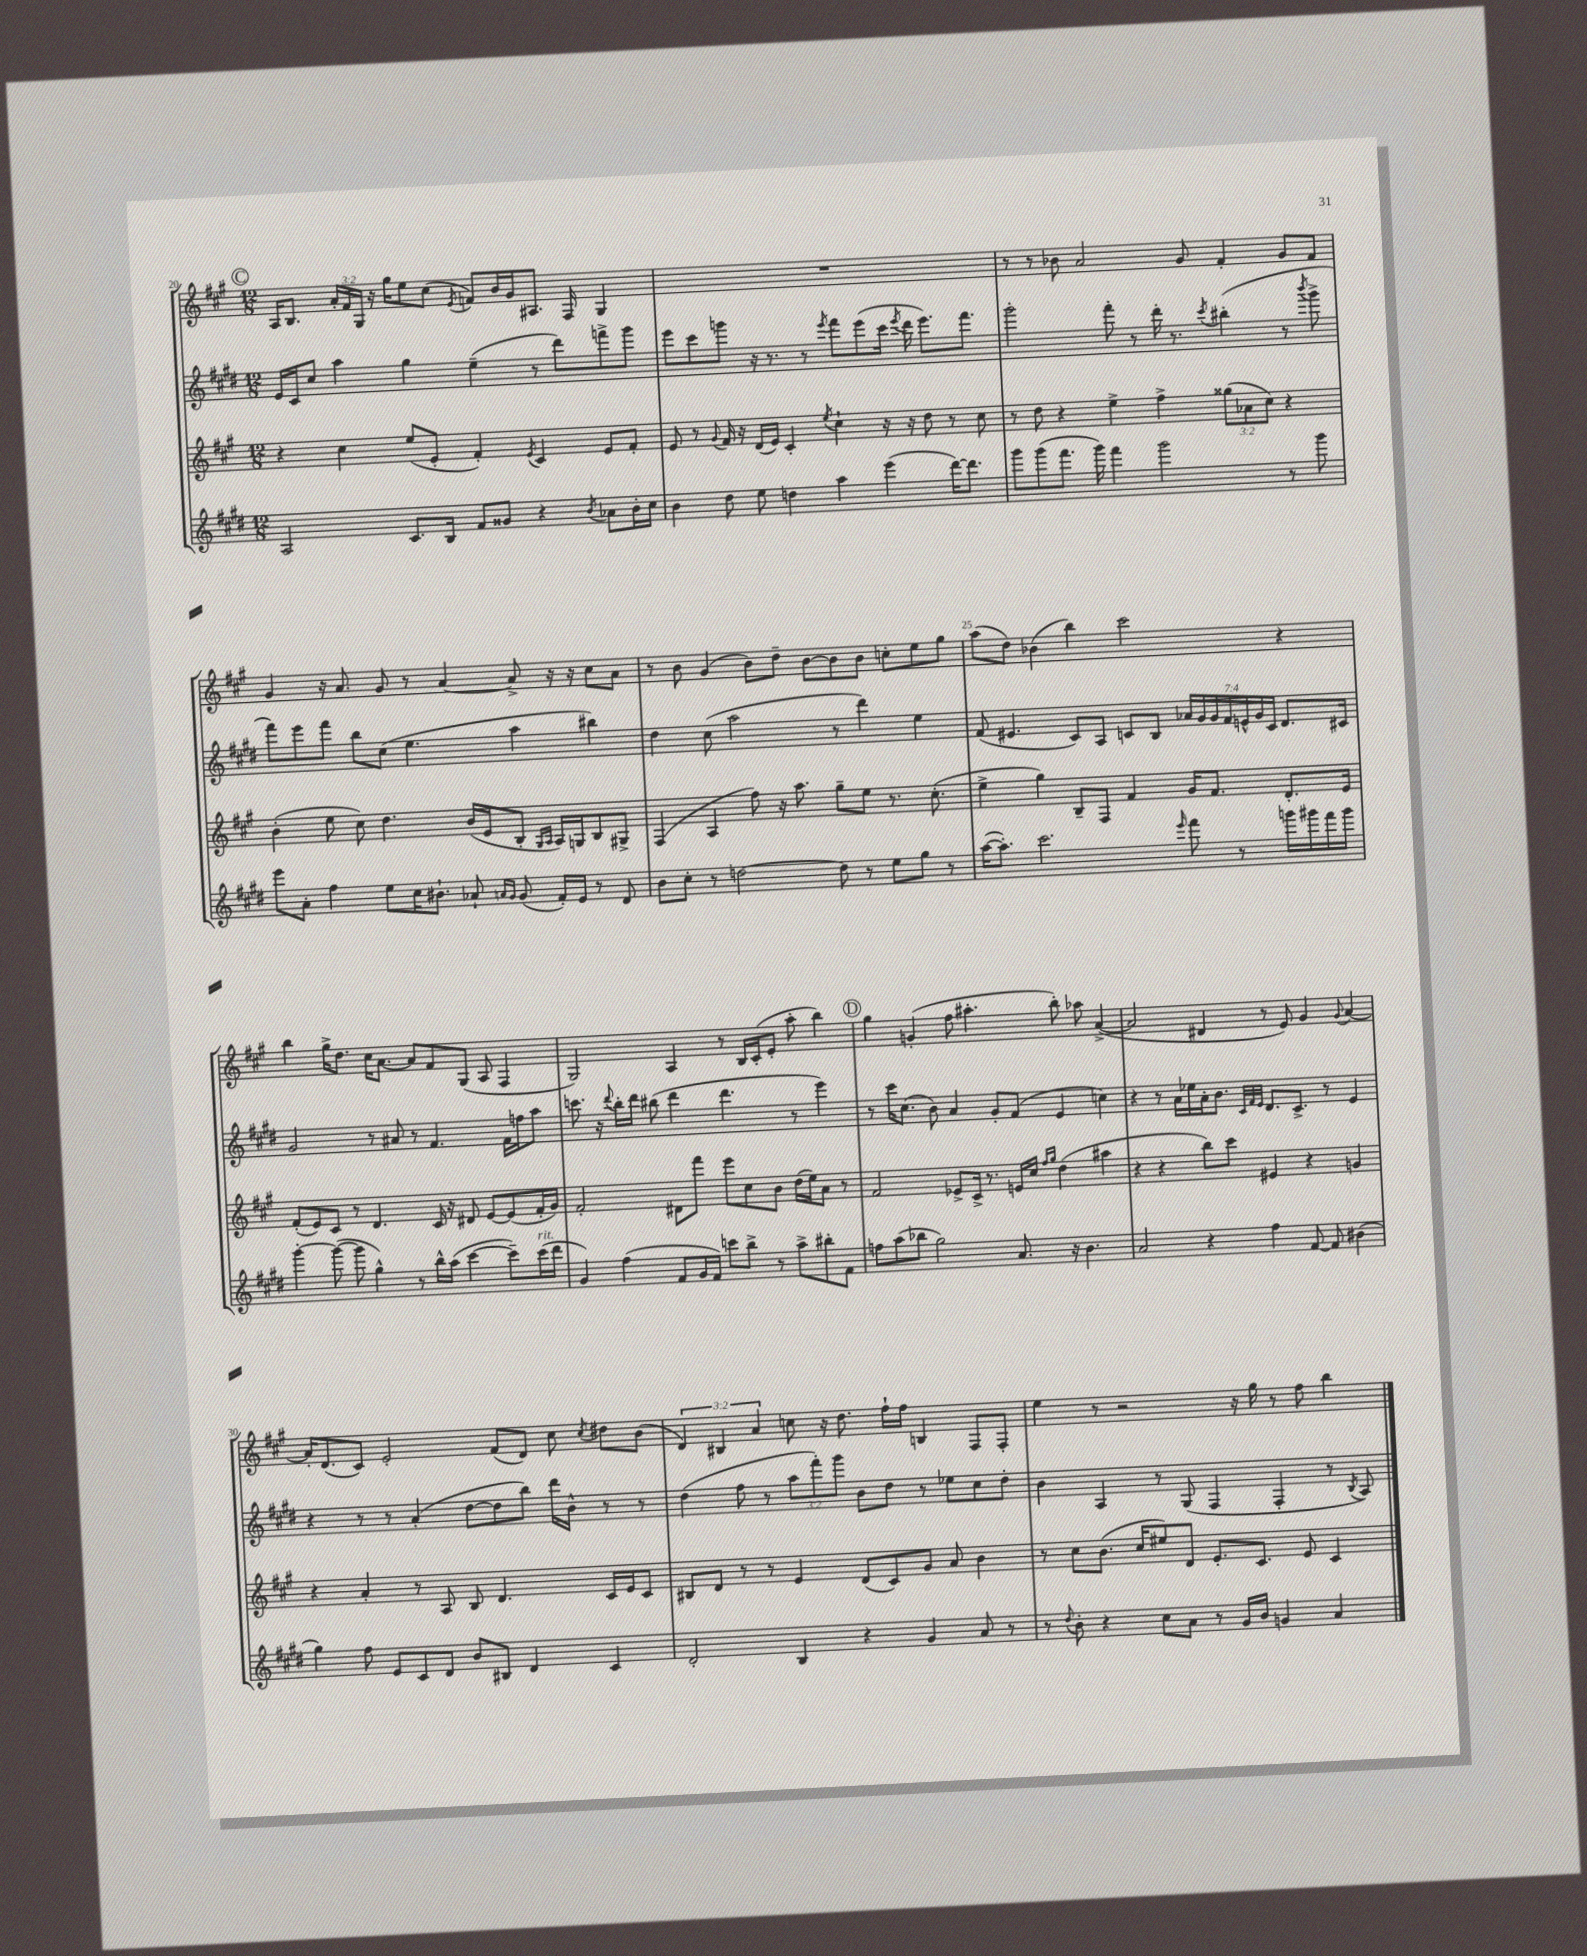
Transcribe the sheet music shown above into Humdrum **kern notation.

**kern	**kern	**kern	**kern
*staff4	*staff3	*staff2	*staff1
*clefG2	*clefG2	*clefG2	*clefG2
*k[f#c#g#d#]	*k[f#c#g#]	*k[f#c#g#d#]	*k[f#c#g#]
*M12/8	*M12/8	*M12/8	*M12/8
2A	4r	16e	16A
.	.	16c#	8.B
.	.	8cc#	.
.	4cc#	4aa	24a'
.	.	.	24f#
.	.	.	24G#
.	.	.	16r
.	.	.	16gg#
8.c#	(8ee	4gg#	8ee
.	8e'	.	(8cc#
16B	.	.	.
.	.	.	8qe
8f#	4f#')	(4ee~	8f)
8g##	.	.	16b
.	.	.	16g#
.	8qe	.	.
4r	4c#	8r	8.A#
.	.	8ddd#)	.
.	.	.	16F#
8qb	.	.	.
8a-	8e	8fff^	4G#
16b'	8f#'	8ggg#	.
16cc#	.	.	.
=	=	=	=
4b	8e	8eee	1.r
.	8r	8ccc#	.
.	8qqg#	.	.
8dd#	16f#	8ggg	.
.	16r	.	.
8ee	(16d	16r	.
.	16e)	8.r	.
4dd	4c#'	.	.
.	.	8r	.
.	8qee	8qeee	.
4aa	4cc#`	8fff#	.
.	.	(8eee	.
(4eee	16r	16ccc#	.
.	.	8qeee	.
.	16r	16ddd#	.
.	8dd	8.eee)	.
[16ddd#)	8r	.	.
8.ddd#]	.	8.fff#	.
.	8cc#	.	.
=	=	=	=
8ggg#	8r	2ggg#'	8r
(8ggg#	8dd	.	8r
8.fff#	4r	.	8b-
.	.	.	2a
16ggg#)	.	.	.
4fff#	4ee^	8fff#'	.
.	.	8r	.
2ggg#	4ff#^	16ddd#'	.
.	.	8.r	.
.	.	.	8g#
.	.	8qccc#	.
.	(12gg##	(4bb#'	4f#'
.	12a-	.	.
.	12cc#)	.	.
8r	4r	8r	8g#
.	.	8qbbb	.
8ggg#	.	8ggg#^	8f#
=	=	=	=
8eee	(4b'	8fff#)	4g#
8a'	.	8eee	.
4ff#	8ee	8fff#	16r
.	.	.	8.a
.	8cc#)	8bb	.
8ee	4.dd	(8cc#	8g#
16cc#	.	4.ee	8r
8.b#`	.	.	.
.	.	.	[4a
8a-`	(16b	.	.
.	16e	.	.
16qqa	.	.	.
16qqg#	.	.	.
(8g#	8B'	4aa	8a^]
.	16qqG#	.	.
.	16qqA	.	.
16f#')	16A)	.	16r
16e	16G	.	16r
8r	8B	4bb#)	8cc#
8d#	8G#^	.	8a
=	=	=	=
8b	(4F#	4dd#	8r
8cc#'	.	.	8b
8r	4A	(8cc#	(4g#
[2dd	.	2aa	.
.	8ff#)	.	8b)
.	16r	.	8dd~
.	8.aa	.	.
.	.	.	[8b
8dd]	8gg#~	8r	8b]
8r	8ee	4ddd#)	8b
8ee	8.r	.	8cc'
8gg#	.	4ee	8ee
.	(8.cc#'	.	.
8r	.	.	8gg#
=	=	=	=
([16aa	4ee^	(8f#	(8aa
8.aa'])	.	.	.
.	.	4.e#	8dd)
2.ccc#	4gg#)	.	(4b-
.	8B~	8c#)	4bb)
.	8F#	8A	.
.	4f#	8c	2ccc#
.	.	8B	.
16qqeee	.	.	.
8fff#	16g#	28a-	.
.	.	28g#	.
.	8.f#	.	.
.	.	28g#	.
.	.	28f#	.
8r	.	.	.
.	.	28e^^	.
.	.	28g#	.
.	.	28c	.
16ggg	8.d'	8.d#	4r
16ggg#	.	.	.
16fff#	.	.	.
16ggg#	16e	16c#	.
=	=	=	=
[4ggg#'	(8f#'	2g#	4bb
.	8e)	.	.
(8ggg#_	8c#	.	16gg#^
.	.	.	8.dd
8ggg#]	8r	.	.
4gg#^^)	4.d	8r	16cc#
.	.	.	[8.a
.	.	8a#	.
8r	.	8r	8a]
16bb^^	16c#	4.f#	8f#
(16aa	16r	.	.
[4ccc#	8d#	.	(8G#
.	[8e	.	8A
8ccc#~])	(8e]	16f#	4F#
.	.	16ff	.
(16ccc#	16f#'	8aa	.
16ddd#	16g#)	.	.
=	=	=	=
4g#)	2f#'	8.ccc	2G#)
.	.	16r	.
.	.	8qqddd#	.
(4ff#	.	16bb'	.
.	.	16ddd#	.
.	.	(8bb#	.
8f#	8d#	4ddd#	4A
16g#	8fff#	.	.
16f#)	.	.	.
8ccc	8eee	4.ddd#	8r
8bb^	8cc#	.	16B
.	.	.	(16c#'
8r	8b	.	8e'
8aa^	(16dd	8r	8aa'
.	16ee)	.	.
8bb#'	8a	4eee)	4bb)
8f#	8r	.	.
=	=	=	=
8ff	2f#	8r	4gg#
(8aa	.	16ccc#	.
.	.	(8.cc#	.
8bb-	.	.	(4g'
2gg#)	.	8b)	.
.	8e-^	4a	8ff#
.	16c#^	.	4.aa#'
.	8.r	.	.
.	.	8g#'	.
8.a	16e	(8f#	.
.	16cc#	.	.
.	16qqff#	.	.
.	16qqgg#	.	.
.	(4dd	4e	8bb')
16r	.	.	.
4.b	.	.	8aa-
.	4aa#	4cc)	([4a^
=	=	=	=
2a	4r	4r	2a]
.	4r	8r	.
.	.	16a	.
.	.	16ee-	.
4r	8bb)	16a'	4d#
.	.	8.b	.
.	8ccc#	.	.
.	.	32qqc#	.
.	.	32qqf#	.
.	.	32qqe	.
4ff#	4e#	8.d#	8r
.	.	.	8e)
.	.	8.c#^	.
[8f#	4r	.	4g#
8f#]	.	8r	.
.	.	.	8qqg#
(4b#	4g	4e	[4a
=	=	=	=
4gg#)	4r	4r	16a']
.	.	.	(8.d
8ff#	4a'	8r	8c#)
8e	.	8r	2e'
8c#	8r	(4a'	.
8d#	8A	.	.
8b	8B	[8dd#	.
8B#	4.d	8dd#]	(8f#
4d#	.	8bb)	8d)
.	.	16ddd#	8cc#
.	.	16b^^	.
.	.	.	8qcc#
4c#	16c#	8r	8dd#
.	16e	.	.
.	8c#	8r	(8b
=	=	=	=
2d#'	8B#	(4dd#	6d)
.	8d	.	.
.	.	.	6B#
.	8r	8ff#	.
.	.	.	6a
.	8r	8r	.
4B	4e	12aa	8cc
.	.	12fff#')	.
.	.	.	16r
.	.	12ggg#	.
.	.	.	8.dd
4r	(8d	8b	.
.	8c#)	8dd#	16ff#`
.	.	.	16ff#
4g#	8g#	8r	4B
.	8a	8ee-	.
8a	4b	8cc#	8F#
8r	.	8dd#'	8F#'
=	=	=	=
8r	8r	4b	4ee
8qqdd#	.	.	.
8b'	8cc#	.	.
4r	(8.b	4A	8r
.	.	.	2r
.	16cc#	.	.
8cc#	8ee#)	8r	.
8a	8d	(8G#	.
8r	8.e'	4F#	.
16g#	.	.	16r
16b	8.c#	.	16gg#
4g	.	4F#'	8r
.	8e	.	8ff#
4a	4c#	8r	4bb
.	.	8qB	.
.	.	8A)	.
==	==	==	==
*-	*-	*-	*-
